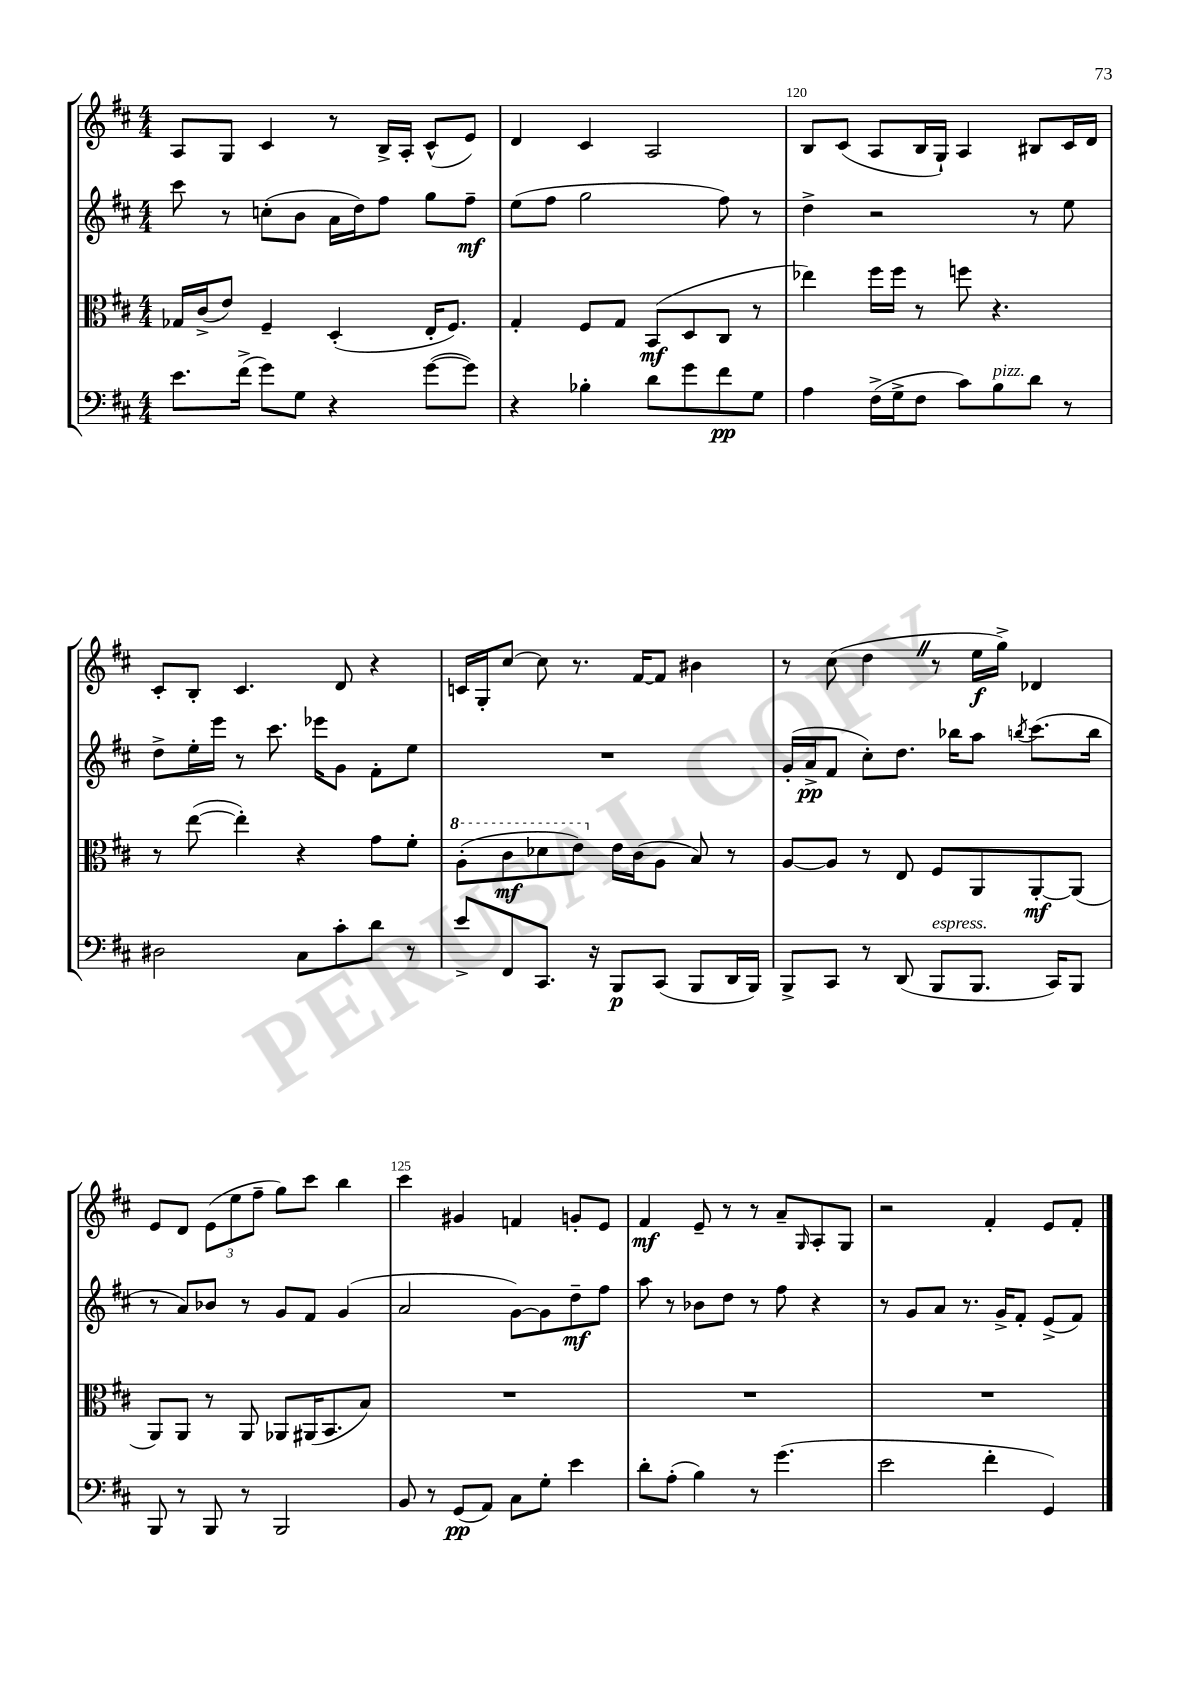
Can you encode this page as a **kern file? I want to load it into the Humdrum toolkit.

**kern	**dynam	**kern	**dynam	**kern	**dynam	**kern	**dynam
*part4	*part4	*part3	*part3	*part2	*part2	*part1	*part1
*staff4	*staff4	*staff3	*staff3	*staff2	*staff2	*staff1	*staff1
*clefF4	*	*clefC3	*	*clefG2	*	*clefG2	*
*k[f#c#]	*	*k[f#c#]	*	*k[f#c#]	*	*k[f#c#]	*
*M4/4	*	*M4/4	*	*M4/4	*	*M4/4	*
=118	=118	=118	=118	=118	=118	=118	=118
8.e\L	.	16G-X/LL	.	8ccc#\	.	8A/L	.
.	.	(16c#^/J	.	.	.	.	.
.	.	8e/J)	.	8r	.	8G/J	.
(16f#^\Jk	.	.	.	.	.	.	.
8g\L)	.	4F#~/	.	(8ccn'\L	.	4c#/	.
8G\J	.	.	.	8b\J	.	.	.
4r	.	(4D'/	.	16a\LL	.	8r	.
.	.	.	.	16dd\J)	.	.	.
.	.	.	.	8ff#\J	.	16B^/LL	.
.	.	.	.	.	.	16A'/JJ	.
([8g\L	.	16E'/KL	.	8gg\L	.	(8c#^^/L	.
.	.	8.F#/J)	.	.	.	.	.
8g\J])	.	.	.	8ff#~\J	mf	8e/J)	.
=119	=119	=119	=119	=119	=119	=119	=119
4r	.	4G'/	.	(8ee\L	.	4d/	.
.	.	.	.	8ff#\J	.	.	.
4B-X'\	.	8F#/L	.	2gg\	.	4c#/	.
.	.	8G/J	.	.	.	.	.
8d\L	.	(8BB/L	mf	.	.	2A/	.
8g\	.	8D/	.	.	.	.	.
8f#\	pp	8C#/J	.	8ff#\)	.	.	.
8G\J	.	8r	.	8r	.	.	.
=120	=120	=120	=120	=120	=120	=120	=120
4A\	.	4ee-X\)	.	4dd^\	.	8B/L	.
.	.	.	.	.	.	(8c#/J	.
(16F#^\LL	.	16ff#\LL	.	2r	.	8A/L	.
16G^\J	.	16ff#\JJ	.	.	.	.	.
8F#\J	.	8r	.	.	.	16B/L	.
.	.	.	.	.	.	16G`/JJ)	.
8c#\L)	.	8ffn\	.	.	.	4A/	.
!LO:TX:a:i:t=pizz.	!	!	!	!	!	!	!
8B\	.	4.r	.	.	.	.	.
8d\J	.	.	.	8r	.	8B#X/L	.
8r	.	.	.	8ee\	.	16c#/L	.
.	.	.	.	.	.	16d/JJ	.
!!LO:LB:g=z
=121	=121	=121	=121	=121	=121	=121	=121
2D#X\	.	8r	.	8dd^\L	.	8c#'/L	.
.	.	([8ee\	.	16ee'\L	.	8B'/J	.
.	.	.	.	16eee\JJ	.	.	.
.	.	4ee'\])	.	8r	.	4.c#/	.
.	.	.	.	8.ccc#\	.	.	.
8C#\L	.	4r	.	.	.	.	.
.	.	.	.	16eee-X\KL	.	.	.
8c#'\	.	.	.	8g\J	.	8d/	.
8d\J	.	8g\L	.	8f#'\L	.	4r	.
8r	.	8f#'\J	.	8ee\J	.	.	.
=122	=122	=122	=122	=122	=122	=122	=122
*	*	*8va	*	*	*	*	*
8e^/L	.	(8a'\L	.	1r	.	16cn/LL	.
.	.	.	.	.	.	16G'/J	.
8FF#/	.	8cc#\	mf	.	.	[8cc#/J	.
8.CC#/J	.	8dd-X\	.	.	.	8cc#\]	.
.	.	8ee\J)	.	.	.	8.r	.
16r	.	.	.	.	.	.	.
*	*	*X8va	*	*	*	*	*
8BBB/L	p	16e\LL	.	.	.	.	.
.	.	(16c#\J	.	.	.	[16f#/KL	.
(8CC#/J	.	8A\J	.	.	.	8f#/J]	.
8BBB/L	.	8B/)	.	.	.	4b#X\	.
16DD/L	.	8r	.	.	.	.	.
16BBB/JJ)	.	.	.	.	.	.	.
=123	=123	=123	=123	=123	=123	=123	=123
8BBB^/L	.	[8A/L	.	(16g'/LL	.	8r	.
.	.	.	.	16a^/J	pp	.	.
8CC#/J	.	8A/J]	.	8f#/J	.	(8cc#\	.
8r	.	8r	.	8cc#'\L)	.	4ddZ\	.
(8DD/	.	8E/	.	8.dd\J	.	.	.
!LO:TX:a:i:t=espress.	!	!	!	!	!	!	!
8BBB/L	.	8F#/L	.	.	.	8r	.
.	.	.	.	16bb-X\KL	.	.	.
8.BBB/J	.	8AA/	.	8aa\J	.	16ee\LL	f
.	.	.	.	.	.	16gg^\JJ)	.
.	.	.	.	8qbbn/	.	.	.
.	.	[8AA'/	mf	(8.ccc#\L	.	4d-X/	.
16CC#/KL)	.	.	.	.	.	.	.
8BBB/J	.	(8AA/J]	.	.	.	.	.
.	.	.	.	16bb\Jk	.	.	.
!!LO:LB:g=z
=124	=124	=124	=124	=124	=124	=124	=124
8BBB/	.	8AA/L)	.	8r	.	8e/L	.
8r	.	8AA/J	.	8a/L)	.	8d/J	.
8BBB/	.	8r	.	8b-X/J	.	(12e\L	.
.	.	.	.	.	.	12ee\	.
8r	.	8AA/	.	8r	.	.	.
.	.	.	.	.	.	12ff#~\J	.
2BBB/	.	8AA-X/L	.	8g/L	.	8gg\L)	.
.	.	(16AA#X/K	.	8f#/J	.	8ccc#\J	.
.	.	8.BB/	.	.	.	.	.
.	.	.	.	(4g/	.	4bb\	.
.	.	8B/J)	.	.	.	.	.
=125	=125	=125	=125	=125	=125	=125	=125
8BB/	.	1r	.	2a/	.	4ccc#\	.
8r	.	.	.	.	.	.	.
(8GG/L	pp	.	.	.	.	4g#X/	.
8AA/J)	.	.	.	.	.	.	.
8C#\L	.	.	.	[8g\L)	.	4fn/	.
8G'\J	.	.	.	8g\]	.	.	.
4e\	.	.	.	8dd~\	mf	8gn'/L	.
.	.	.	.	8ff#\J	.	8e/J	.
=126	=126	=126	=126	=126	=126	=126	=126
8d'\L	.	1r	.	8aa\	.	4f#/	mf
(8A'\J	.	.	.	8r	.	.	.
4B\)	.	.	.	8b-X\L	.	8e~/	.
.	.	.	.	8dd\J	.	8r	.
8r	.	.	.	8r	.	8r	.
(4.g\	.	.	.	8ff#\	.	8a~/L	.
.	.	.	.	.	.	16qqG/	.
.	.	.	.	4r	.	8A'/	.
.	.	.	.	.	.	8G/J	.
=127	=127	=127	=127	=127	=127	=127	=127
2e\	.	1r	.	8r	.	2r	.
.	.	.	.	8g/L	.	.	.
.	.	.	.	8a/J	.	.	.
.	.	.	.	8.r	.	.	.
4f#'\	.	.	.	.	.	4f#'/	.
.	.	.	.	16g^/KL	.	.	.
.	.	.	.	8f#'/J	.	.	.
4GG/)	.	.	.	(8e^/L	.	8e/L	.
.	.	.	.	8f#/J)	.	8f#'/J	.
==	==	==	==	==	==	==	==
*-	*-	*-	*-	*-	*-	*-	*-
